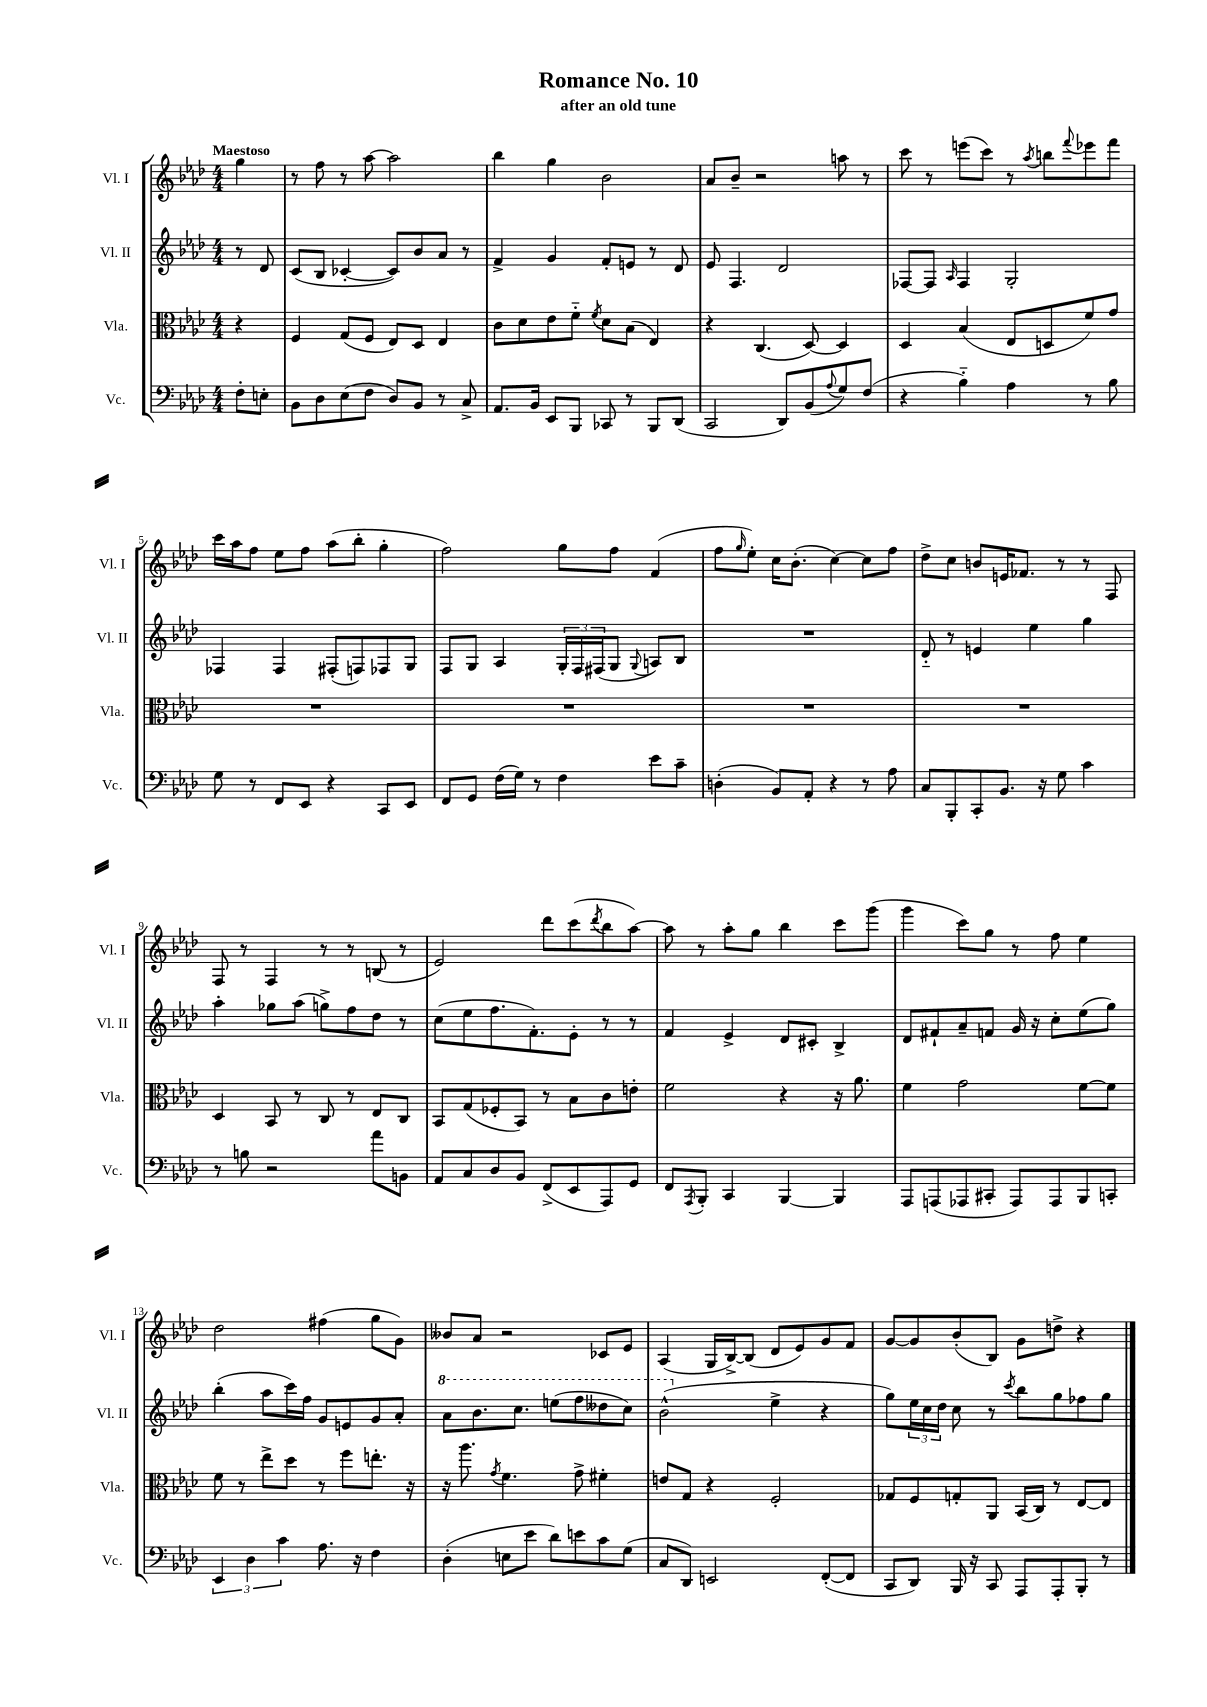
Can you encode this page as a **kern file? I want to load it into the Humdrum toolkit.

**kern	**kern	**kern	**kern
*part4	*part3	*part2	*part1
*staff4	*staff3	*staff2	*staff1
*I"Vc.	*I"Vla.	*I"Vl. II	*I"Vl. I
*I'Vc.	*I'Vla.	*I'Vl. II	*I'Vl. I
*clefF4	*clefC3	*clefG2	*clefG2
*k[b-e-a-d-]	*k[b-e-a-d-]	*k[b-e-a-d-]	*k[b-e-a-d-]
*M4/4	*M4/4	*M4/4	*M4/4
=	=	=	=
!	!	!	!LO:TX:a:B:t=Maestoso
8F'\L	4r	8r	4gg\
8En'\J	.	8d-/	.
=1	=1	=1	=1
8BB-\L	4F/	(8c/L	8r
8D-\	.	8B-/J	8ff\
(8E-\	(8G/L	[4c-X'/	8r
8F\J	8F/J	.	[8aa-\
8D-/L)	8E-/L)	8c-/L])	2aa-\]
8BB-/J	8D-/J	8b-/	.
8r	4E-/	8a-/J	.
8C^/	.	8r	.
=2	=2	=2	=2
8.AA-/L	8c\L	4f^/	4bb-\
.	8d-\	.	.
16BB-/Jk	.	.	.
8EE-/L	8e-\	4g/	4gg\
8BBB-/J	8f\J	.	.
.	8qf/	.	.
8CC-X/	8d-\L	8f'/L	2b-\
8r	(8B-\J	8en/J	.
8BBB-/L	4E-/)	8r	.
(8DD-/J	.	8d-/	.
=3	=3	=3	=3
2CC/	4r	8e-/	8a-/L
.	.	4.F/	8b-~/J
.	(4.C/	.	2r
8DD-/L)	.	2d-/	.
(8BB-/	[8D-/)	.	.
8qqA-/	.	.	.
8G/)	4D-/]	.	8aan\
(8F/J	.	.	8r
=4	=4	=4	=4
4r	4D-/	[8F-X/L	8ccc\
.	.	8F-/J]	8r
.	.	16qqA-/	.
4B-\)	(4B-/	4F-/	(8eeen\L
.	.	.	8ccc\J)
4A-\	8E-/L	2G'/	8r
.	.	.	8qaa-/
.	8Dn/	.	8bbn\L
.	.	.	8qqfff/
8r	8f/)	.	8eee-X\
8B-\	8g/J	.	8fff\J
!!LO:LB:g=z
=5	=5	=5	=5
8G\	1r	4F-X/	16ccc\LL
.	.	.	16aa-\J
8r	.	.	8ff\J
8FF/L	.	4F-/	8ee-\L
8EE-/J	.	.	8ff\J
4r	.	(8F#X'/L	(8aa-\L
.	.	8Fn/)	8bb-'\J
8CC/L	.	8F-X/	4gg'\
8EE-/J	.	8G/J	.
=6	=6	=6	=6
8FF/L	1r	8F/L	2ff\)
8GG/J	.	8G/J	.
(16F\LL	.	4A-/	.
16G\JJ)	.	.	.
8r	.	.	.
4F\	.	24G'/LL	8gg\L
.	.	24F/	.
.	.	(24F#X/J	.
.	.	8G/J	8ff\J
.	.	8qqG/	.
8e-\L	.	8An/L)	(4f/
8c~\J	.	8B-/J	.
=7	=7	=7	=7
(4Dn'\	1r	1r	8ff\L
.	.	.	16qqgg/
.	.	.	8ee-'\J)
8BB-/L)	.	.	16cc\KL
.	.	.	(8.b-'\J
8AA-'/J	.	.	.
4r	.	.	[4cc\)
8r	.	.	8cc\L]
8A-\	.	.	8ff\J
=8	=8	=8	=8
8C/L	1r	8d-/	8dd-^\L
8BBB-'/	.	8r	8cc\J
8CC'/	.	4en/	8bn/L
8.BB-/J	.	.	16en/K
.	.	.	8.f-X/J
.	.	4ee-\	.
16r	.	.	.
8G\	.	.	8r
4c\	.	4gg\	8r
.	.	.	8F/
!!LO:LB:g=z
=9	=9	=9	=9
8r	4D-/	4aa-'\	8F/
8Bn\	.	.	8r
2r	8BB-/	8gg-X\L	4F/
.	8r	(8aa-\J	.
.	8C/	8ggn^\L)	8r
.	8r	8ff\	8r
8a-\L	8E-/L	8dd-\J	(8Bn/
8BBn\J	8C/J	8r	8r
=10	=10	=10	=10
8AA-/L	8BB-/L	(8cc\L	2e-/)
8C/	(8G/	8ee-\	.
8D-/	8F-X'/	8.ff\	.
8BB-/J	8BB-/J)	.	.
.	.	8.f'\)	.
(8FF^/L	8r	.	8ddd-\L
8EE-/	8B-\L	8e-'\J	(8ccc\
.	.	.	8qddd-/
8AAA-/)	8c\	8r	8bb-\
8GG/J	8en'\J	8r	[8aa-\J)
=11	=11	=11	=11
8FF/L	2f\	4f/	8aa-\]
8qAAA-/	.	.	.
8BBB-'/J	.	.	8r
4CC/	.	4e-^/	8aa-'\L
.	.	.	8gg\J
[4BBB-/	4r	8d-/L	4bb-\
.	.	8c#X'/J	.
4BBB-/]	16r	4B-^/	8ccc\L
.	8.a-\	.	.
.	.	.	(8ggg\J
=12	=12	=12	=12
8AAA-/L	4f\	8d-/L	4ggg\
(8AAAn/	.	8f#X`/	.
8AAA-X/	2g\	8a-~/	8ccc\L)
8CC#X'/J	.	8fn/J	8gg\J
8AAA-/L)	.	16g/	8r
.	.	16r	.
8AAA-/	.	8cc'\L	8ff\
8BBB-/	[8f\L	(8ee-\	4ee-\
8CCn'/J	8f\J]	8gg\J)	.
!!LO:LB:g=z
=13	=13	=13	=13
6EE-/	8f\	(4bb-'\	2dd-\
.	8r	.	.
6D-\	.	.	.
.	8ee-^\L	8aa-\L	.
6c\	.	.	.
.	8dd-\J	16ccc\L)	.
.	.	16ff\JJ	.
8.A-\	8r	8g/L	(4ff#X\
.	8ff\L	8en/	.
16r	.	.	.
4F\	8.een'\J	8g/	8gg\L
.	.	8a-'/J	8g\J)
.	16r	.	.
=14	=14	=14	=14
*	*	*8va	*
(4D-'\	16r	8aa-\L	8b--X/L
.	8.aa-\	.	.
.	.	8.bb-\	8a-/J
.	8qg/	.	.
8En\L	4.f\	.	2r
.	.	8.ccc\J	.
8e-\J	.	.	.
8d-\L)	.	(8eeen\L	.
8en\	8g^\	8fff\	.
8c\	4f#X'\	8ddd--X\	8c-X/L
(8G\J	.	8ccc\J)	8e-/J
=15	=15	=15	=15
8C/L	8en/L	(2bb-^^\	(4A-/
8DD-/J)	8G/J	.	.
2EEn/	4r	.	16G/LL
.	.	.	[16B-^/J)
.	.	.	(8B-/J]
*	*	*X8va	*
.	2F'/	4ee-^\	8d-/L
.	.	.	8e-/)
([8FF'/L	.	4r	8g/
8FF/J]	.	.	8f/J
=16	=16	=16	=16
8CC/L	8G-X/L	8gg\L)	[8g/L
8DD-/J)	8F/	24ee-\L	8g/]
.	.	24cc\	.
.	.	24dd-\JJ	.
16BBB-/	8Gn'/	8cc\	(8b-'/
16r	.	.	.
8CC/	8AA-/J	8r	8B-/J)
.	.	8qccc/	.
8AAA-/L	(16BB-/LL	8bb-\L	8g\L
.	16C/JJ)	.	.
8AAA-'/	8r	8gg\	8ddn^\J
8BBB-'/J	[8E-/L	8ff-X\	4r
8r	8E-/J]	8gg\J	.
==	==	==	==
*-	*-	*-	*-
